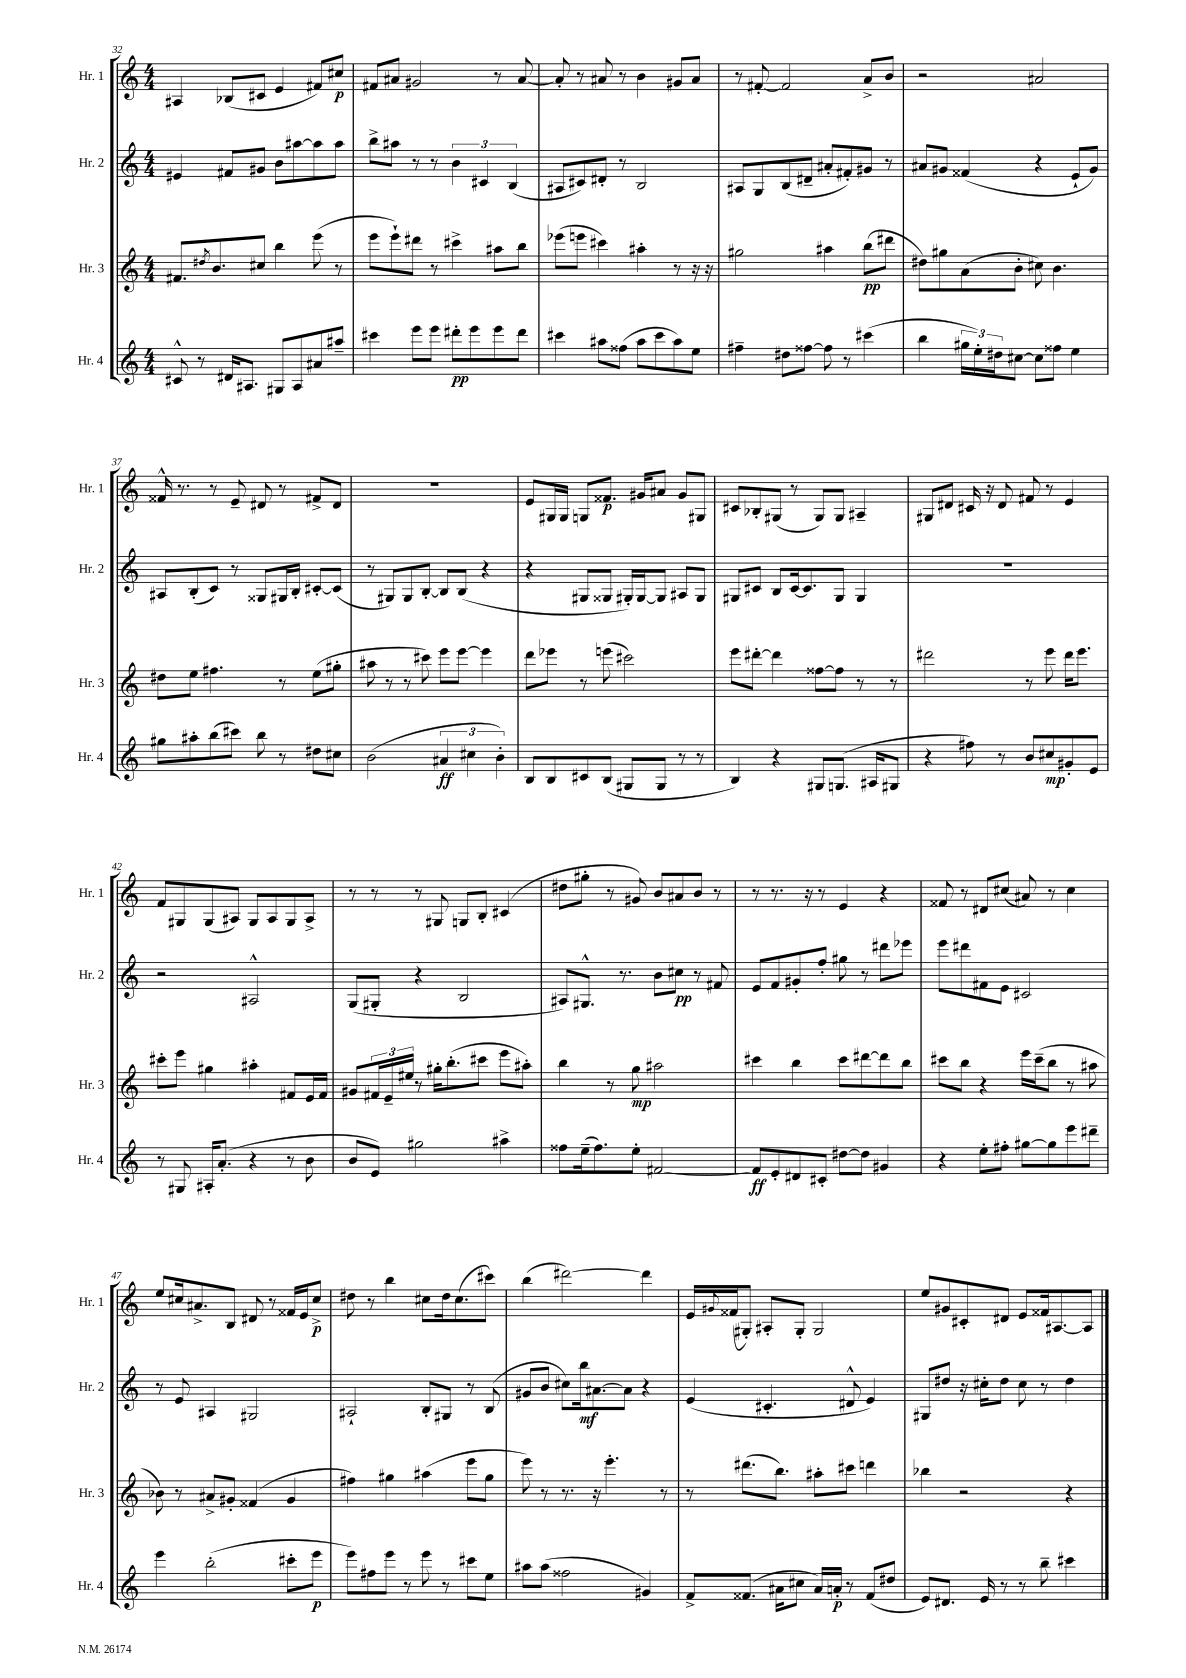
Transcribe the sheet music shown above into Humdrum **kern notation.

**kern	**kern	**kern	**kern
*staff4	*staff3	*staff2	*staff1
*clefG2	*clefG2	*clefG2	*clefG2
*k[]	*k[]	*k[]	*k[]
*M4/4	*M4/4	*M4/4	*M4/4
8c#^^	8.f#	4e#	4A#
8r	.	.	.
.	8qdd#	.	.
.	8.b	.	.
16d#	.	8f#	(8B-
8.A#	.	.	.
.	8cc#	8g#	8c#
8G#	4bb	8b	4e
8A#	.	[8aa#	.
8a#	(8eee	8aa#]	8f#)
8aa#~	8r	8aa#	8cc#
=	=	=	=
4ccc#	8eee	8bb^	8f#
.	8eee`)	8aa#	8a#
8eee	8ddd#	8r	2g#
8eee	8r	8r	.
8ddd#'	4ccc#^	6b	.
8eee	.	.	.
.	.	6c#	.
8eee	8aa#	.	8r
.	.	(6B	.
8ddd#	8bb	.	[8a#
=	=	=	=
4ccc#	(8eee-	8A#	8a#']
.	8eee	8c#)	8r
8aa#	4ccc#)	8d#'	8a#
(8ff##	.	8r	8r
8aa#	4aa#'	2B	4b
8ccc#	.	.	.
8aa#)	8r	.	8g#
8ee	16r	.	8a#
.	16r	.	.
=	=	=	=
4ff#~	2gg#	8A#	8r
.	.	8G	[8f#'
8dd#	.	(8B	2f#]
[8ff##	.	8d#~	.
8ff##]	4aa#	8a#'	.
8r	.	8f#')	.
(4ccc#	(8bb	8g#	8a^
.	8ddd#	8r	8b
=	=	=	=
4bb	8dd#)	8a#	2r
.	8gg#	8g#	.
24gg#	(8a	(4f##	.
24ee')	.	.	.
24dd#	.	.	.
[8cc#	8b'	.	.
8cc#]	8cc#)	4r	2a#
8ff##	4.b	.	.
4ee	.	8e`	.
.	.	8g#)	.
=	=	=	=
8gg#	8dd#	8A#	16f##^^
.	.	.	8.r
8aa#'	8ee	(8B'	.
(8bb	4.ff#	8c)	8r
8ccc#)	.	8r	8e~
8bb	.	8G##	8d#
8r	8r	16G#	8r
.	.	16B'	.
8dd#	(8ee	[8c#'	8f#^
8cc#	8gg#'	(8c#]	8d#
=	=	=	=
(2b	8aa#	8r	1r
.	8r	8G#)	.
.	8r	8G#	.
.	8ccc#)	[8B'	.
6a#	8eee	8B]	.
.	[8eee	(8B	.
6cc#	.	.	.
.	4eee]	4r	.
6b')	.	.	.
=	=	=	=
8B	8ddd	4r	8e
8B	8eee-	.	16G#
.	.	.	16G#
8c#	8r	8G#	8G
(8B	(8eee	8G##	8.f##
8G#	2ccc#)	16G#')	.
.	.	[16G#	16g#
8G#	.	8G#]	8a#
8r	.	8A#	8g#
8r	.	8G#	8G#
=	=	=	=
4B)	8eee	8G#	8c#
.	[8ddd#'	8c#	8B-'
4r	4ddd#]	8B	(8G#
.	.	[16c#	8r
.	.	8.c#]	.
8G#	[8ff##	.	8G#)
(8.G	8ff##]	8G#	8G#
.	8r	4G#	4A#~
16A#	.	.	.
8G#	8r	.	.
=	=	=	=
4r	2ddd#	1r	8G#
.	.	.	8d#
8ff#)	.	.	16c#
.	.	.	16r
8r	.	.	8d#
8b	8r	.	8f#
8cc#	8eee	.	8r
8g#'	16ddd#	.	4e
.	8.eee	.	.
8e	.	.	.
=	=	=	=
8r	8ccc#'	2r	8f
8G#	8eee	.	8G#
16A#'	4gg#	.	(8G#
(8.a'	.	.	.
.	.	.	8A#)
4r	4aa#'	2A#^^	8G#
.	.	.	8A#
8r	8f#	.	8G#
8b	16e	.	8A#^
.	16f#	.	.
=	=	=	=
8b	8g#	(8G	8r
8e)	24f#	8G#'	8r
.	24e~	.	.
.	24ee#	.	.
2gg#	8r	4r	8r
.	16gg#'	.	8G#
.	(8.bb'	.	.
.	.	2B	8G
.	8ccc#	.	8B'
4aa#^	8eee	.	(4c#
.	8aa#')	.	.
=	=	=	=
8ff##	4bb	8A#)	8dd#
(16ee~	.	8.G#^^	8gg#'
8.ff##)	.	.	.
.	8r	.	8r
.	.	8.r	.
8ee'	8gg	.	8g#)
[2f#	2aa#	8b	8b
.	.	8cc#	8a#
.	.	8r	8b
.	.	8f#	8r
=	=	=	=
8f#]	4ccc#	8e	8r
8e'	.	8f	8.r
8d#	4bb	8g#'	.
.	.	.	16r
8c#'	.	8ff'	8r
[8dd#	8ccc#	8gg#	4e
8dd#]	[8ddd#	8r	.
4g#	8ddd#]	8ddd#	4r
.	8bb	8eee-	.
=	=	=	=
4r	8ccc#	8eee	8f##
.	8bb	8ddd#	8r
8ee'	4r	8f#	8d#
8ff#'	.	8e	(8cc#
[8gg#	16eee	2c#	8a#)
.	(16ccc#~	.	.
8gg#]	8bb	.	8r
8eee	8r	.	4cc#
8ddd#~	8aa#	.	.
=	=	=	=
4eee	8b-)	8r	8ee
.	8r	8e	16cc#
.	.	.	8.a#^
(2bb'	8a#^	4A#	.
.	8g#'	.	8B
.	(4f##	2G#	8d#
.	.	.	8r
8ccc#'	4g#	.	16f##
.	.	.	16e
8eee	.	.	8cc#^
=	=	=	=
8eee)	4ff#)	2A#`	8dd#
8ff#	.	.	8r
8eee	4gg#	.	4bb
8r	.	.	.
8eee	(4aa#	8B'	8cc#
8r	.	8G#	16dd#
.	.	.	(8.cc#
8ccc#	8eee	8r	.
8ee	8gg#	(8B	8ccc#)
=	=	=	=
8aa#	8eee)	8g#	(4bb
(8aa#	8r	8b	.
2ff##	8.r	8cc#)	[2ddd#)
.	.	16bb	.
.	16r	[8.a#	.
.	4.eee'	.	.
.	.	8a#]	.
4g#)	.	4r	4ddd#]
.	8r	.	.
=	=	=	=
8f^	8r	(4e	16e
.	.	.	8qqg#
.	.	.	(16f##
(8.f##	(8.ddd#	.	8G#')
.	.	4.c#'	8A#'
16a#	8.bb)	.	.
8cc#	.	.	8G#'
16a#)	8aa#'	.	2G#
16a'	.	.	.
8r	8ccc#	8d#^^	.
(8f##	4ddd	4e)	.
8dd#	.	.	.
=	=	=	=
8e)	4bb-	8G#	8ee
8.d#	.	8dd#	8g#
.	2r	16r	8c#'
16e	.	16cc#'	.
8r	.	8dd#	8d#
8r	.	8cc#	8e
8bb~	.	8r	16f##
.	.	.	[8.A#
4ccc#	4r	4dd#	.
.	.	.	8A#]
==	==	==	==
*-	*-	*-	*-
